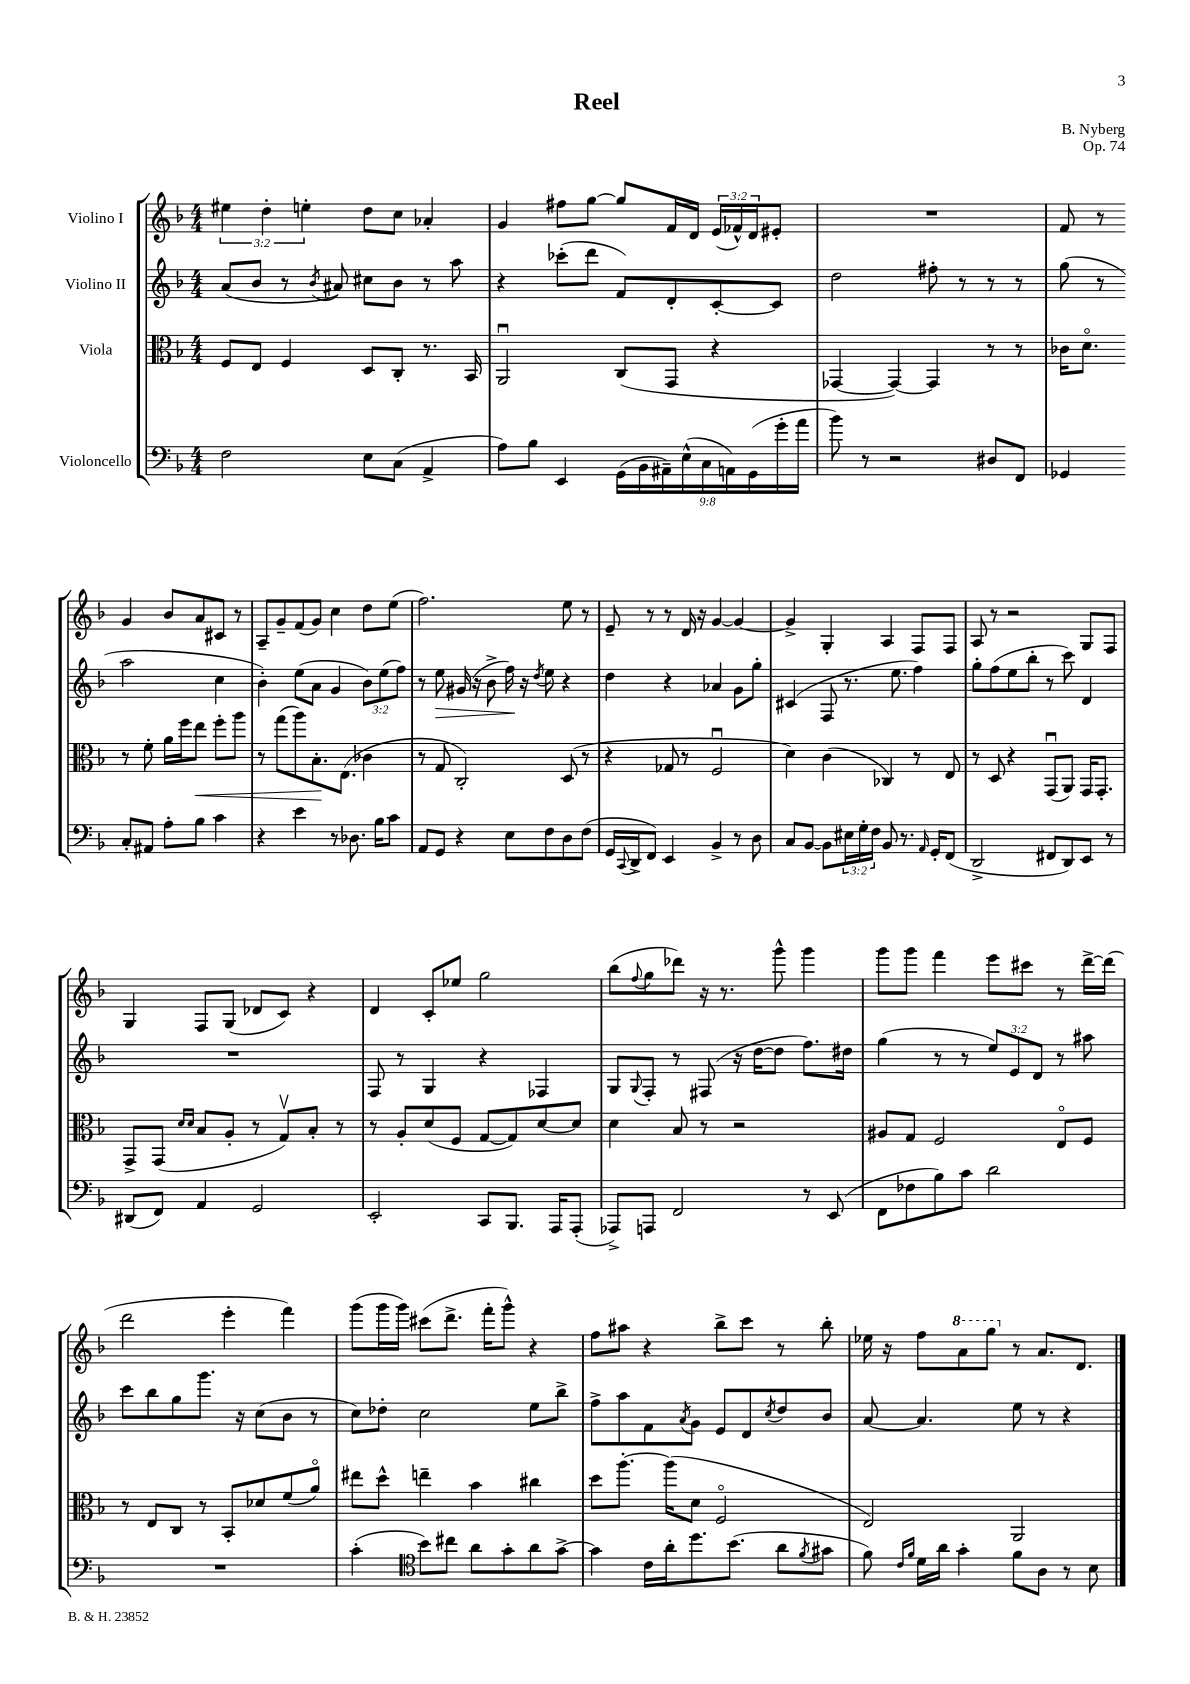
\header { title = "Reel" composer = "B. Nyberg" opus = "Op. 74" }
<<
\new StaffGroup <<
\new Staff = "s0" \with { instrumentName = "Violino I" } {
    \clef treble \key f \major \numericTimeSignature \time 4/4 \override Staff.TupletNumber.text = #tuplet-number::calc-fraction-text
    \tuplet 3/2 { eis''4 d''4-. e''4-. } d''8 c''8 aes'4-. |
    g'4 fis''8 g''8~ g''8 f'16 d'16 \tuplet 3/2 { e'16( fes'16-^) d'16 } eis'8-. |
    R1 |
    f'8 r8 g'4 bes'8 a'8 cis'8 r8 |
    a8-- g'8-- f'8( g'8) c''4 d''8 e''8( |
    f''2.) e''8 r8 |
    e'8-- r8 r8 d'16 r16 g'4~ g'4~ |
    g'4-> g4-. a4 f8 f8 |
    a8 r8 r2 g8 f8 |
    g4 f8 g8( des'8 c'8) r4 |
    d'4 c'8-. ees''8 g''2 |
    bes''8( \appoggiatura { f''8 } g''8 des'''8) r16 r8. g'''8-^ g'''4 |
    g'''8 g'''8 f'''4 e'''8 cis'''8 r8 d'''16~-> d'''16( |
    d'''2 e'''4-. f'''4) |
    g'''8( g'''16 g'''16) cis'''8( d'''8.-> f'''16-. g'''8-^) r4 |
    f''8 ais''8 r4 bes''8-> c'''8 r8 bes''8-. |
    ees''16 r16 f''8 \ottava #1 a''8 g'''8 \ottava #0 r8 a'8. d'8. \bar "|." |
}
\new Staff = "s1" \with { instrumentName = "Violino II" } {
    \clef treble \key f \major \numericTimeSignature \time 4/4 \override Staff.TupletNumber.text = #tuplet-number::calc-fraction-text
    a'8( bes'8 r8 \acciaccatura { bes'8 } ais'8) cis''8 bes'8 r8 a''8 |
    r4 ces'''8-.( d'''8 f'8) d'8-. c'8~-. c'8 |
    d''2 fis''8-. r8 r8 r8 |
    g''8( r8 a''2 c''4 |
    bes'4-.) e''8( a'8 g'4 \tuplet 3/2 { bes'8) e''8( f''8) } |
    r8 e''8\> gis'16( r16 bes'8-> f''16\!) r16 \acciaccatura { d''8 } e''8 r4 |
    d''4 r4 aes'4 g'8 g''8-. |
    cis'4( f8 r8. e''8. f''4) |
    g''8-. f''8( e''8 bes''8-. r8 c'''8) d'4 |
    R1 |
    f8 r8 g4 r4 fes4 |
    g8 \appoggiatura { g8 } f8-. r8 fis8( r16 d''16~ d''8 f''8.) dis''16 |
    g''4( r8 r8 \tuplet 3/2 { e''8) e'8 d'8 } r8 ais''8 |
    c'''8 bes''8 g''8 g'''8. r16 c''8( bes'8 r8 |
    c''8) des''8-. c''2 e''8 bes''8-> |
    f''8-> a''8 f'8 \acciaccatura { a'8 } g'8 e'8 d'8 \acciaccatura { c''8 } d''8 bes'8 |
    a'8~ a'4. e''8 r8 r4 \bar "|." |
}
\new Staff = "s2" \with { instrumentName = "Viola" } {
    \clef alto \key f \major \numericTimeSignature \time 4/4
    f8 e8 f4 d8 c8-. r8. bes,16 |
    a,2\downbow c8( g,8 r4 |
    ges,4~ ges,4~) ges,4 r8 r8 |
    ces'16 d'8.\flageolet r8 f'8-. a'16 f''16 e''8\< f''8-. a''8 |
    r8 g''8( a''8) bes8.-.\! e8.( ces'4 |
    r8 g8 c2-.) d8( r8 |
    r4 ges8 r8 f2\downbow |
    d'4) c'4( ces4) r8 e8 |
    r8 d8 r4 g,8\downbow( a,8) g,16 g,8.-. |
    g,8-> g,8( \grace { d'16 d'16 } bes8 a8-. r8 g8\upbow) bes8-. r8 |
    r8 a8-. d'8( f8 g8~ g8) d'8~ d'8 |
    d'4 bes8 r8 r2 |
    ais8 g8 f2 e8\flageolet f8 |
    r8 e8 c8 r8 bes,8-. des'8 f'8( a'8\flageolet) |
    eis''8 d''8-^ e''4-- bes'4 cis''4 |
    d''8 a''8.~-. a''16( d'8 f2\flageolet |
    e2) a,2 \bar "|." |
}
\new Staff = "s3" \with { instrumentName = "Violoncello" } {
    \clef bass \key f \major \numericTimeSignature \time 4/4 \override Staff.TupletNumber.text = #tuplet-number::calc-fraction-text
    f2 e8 c8( a,4-> |
    a8) bes8 e,4 \tuplet 9/8 { g,16( bes,16 ais,16--) e16-^( c16 a,16) g,16( g'16-. a'16 } |
    bes'8) r8 r2 dis8 f,8 |
    ges,4 c8-. ais,8 a8-. bes8 c'4 |
    r4 e'4 r8 des8. bes16 c'8 |
    a,8 g,8 r4 e8 f8 d8 f8( |
    g,16 \appoggiatura { c,8 } d,16-> f,8) e,4 bes,4-> r8 d8 |
    c8 bes,8~ bes,8 \tuplet 3/2 { eis16 g16-. f16 } bes,8 r8. \grace { a,16 } g,16-. f,8( |
    d,2-> fis,8 d,8) e,8 r8 |
    dis,8( f,8) a,4 g,2 |
    e,2-. c,8 bes,,8. a,,16 a,,8-.( |
    aes,,8->) a,,8 f,2 r8 e,8( |
    f,8 fes8 bes8) c'8 d'2 |
    R1 |
    c'4-.( \clef tenor bes'8) cis''8 a'8 g'8-. a'8 g'8~-> |
    g'4 c'16 a'16-. d''8. bes'8.( a'8 \acciaccatura { f'8 } gis'8 |
    f'8) \grace { c'16 f'16 } d'16 a'16 g'4-. f'8 a8 r8 bes8 \bar "|." |
}
>>
>>
\layout { \context { \Score \remove "Bar_number_engraver" } }
